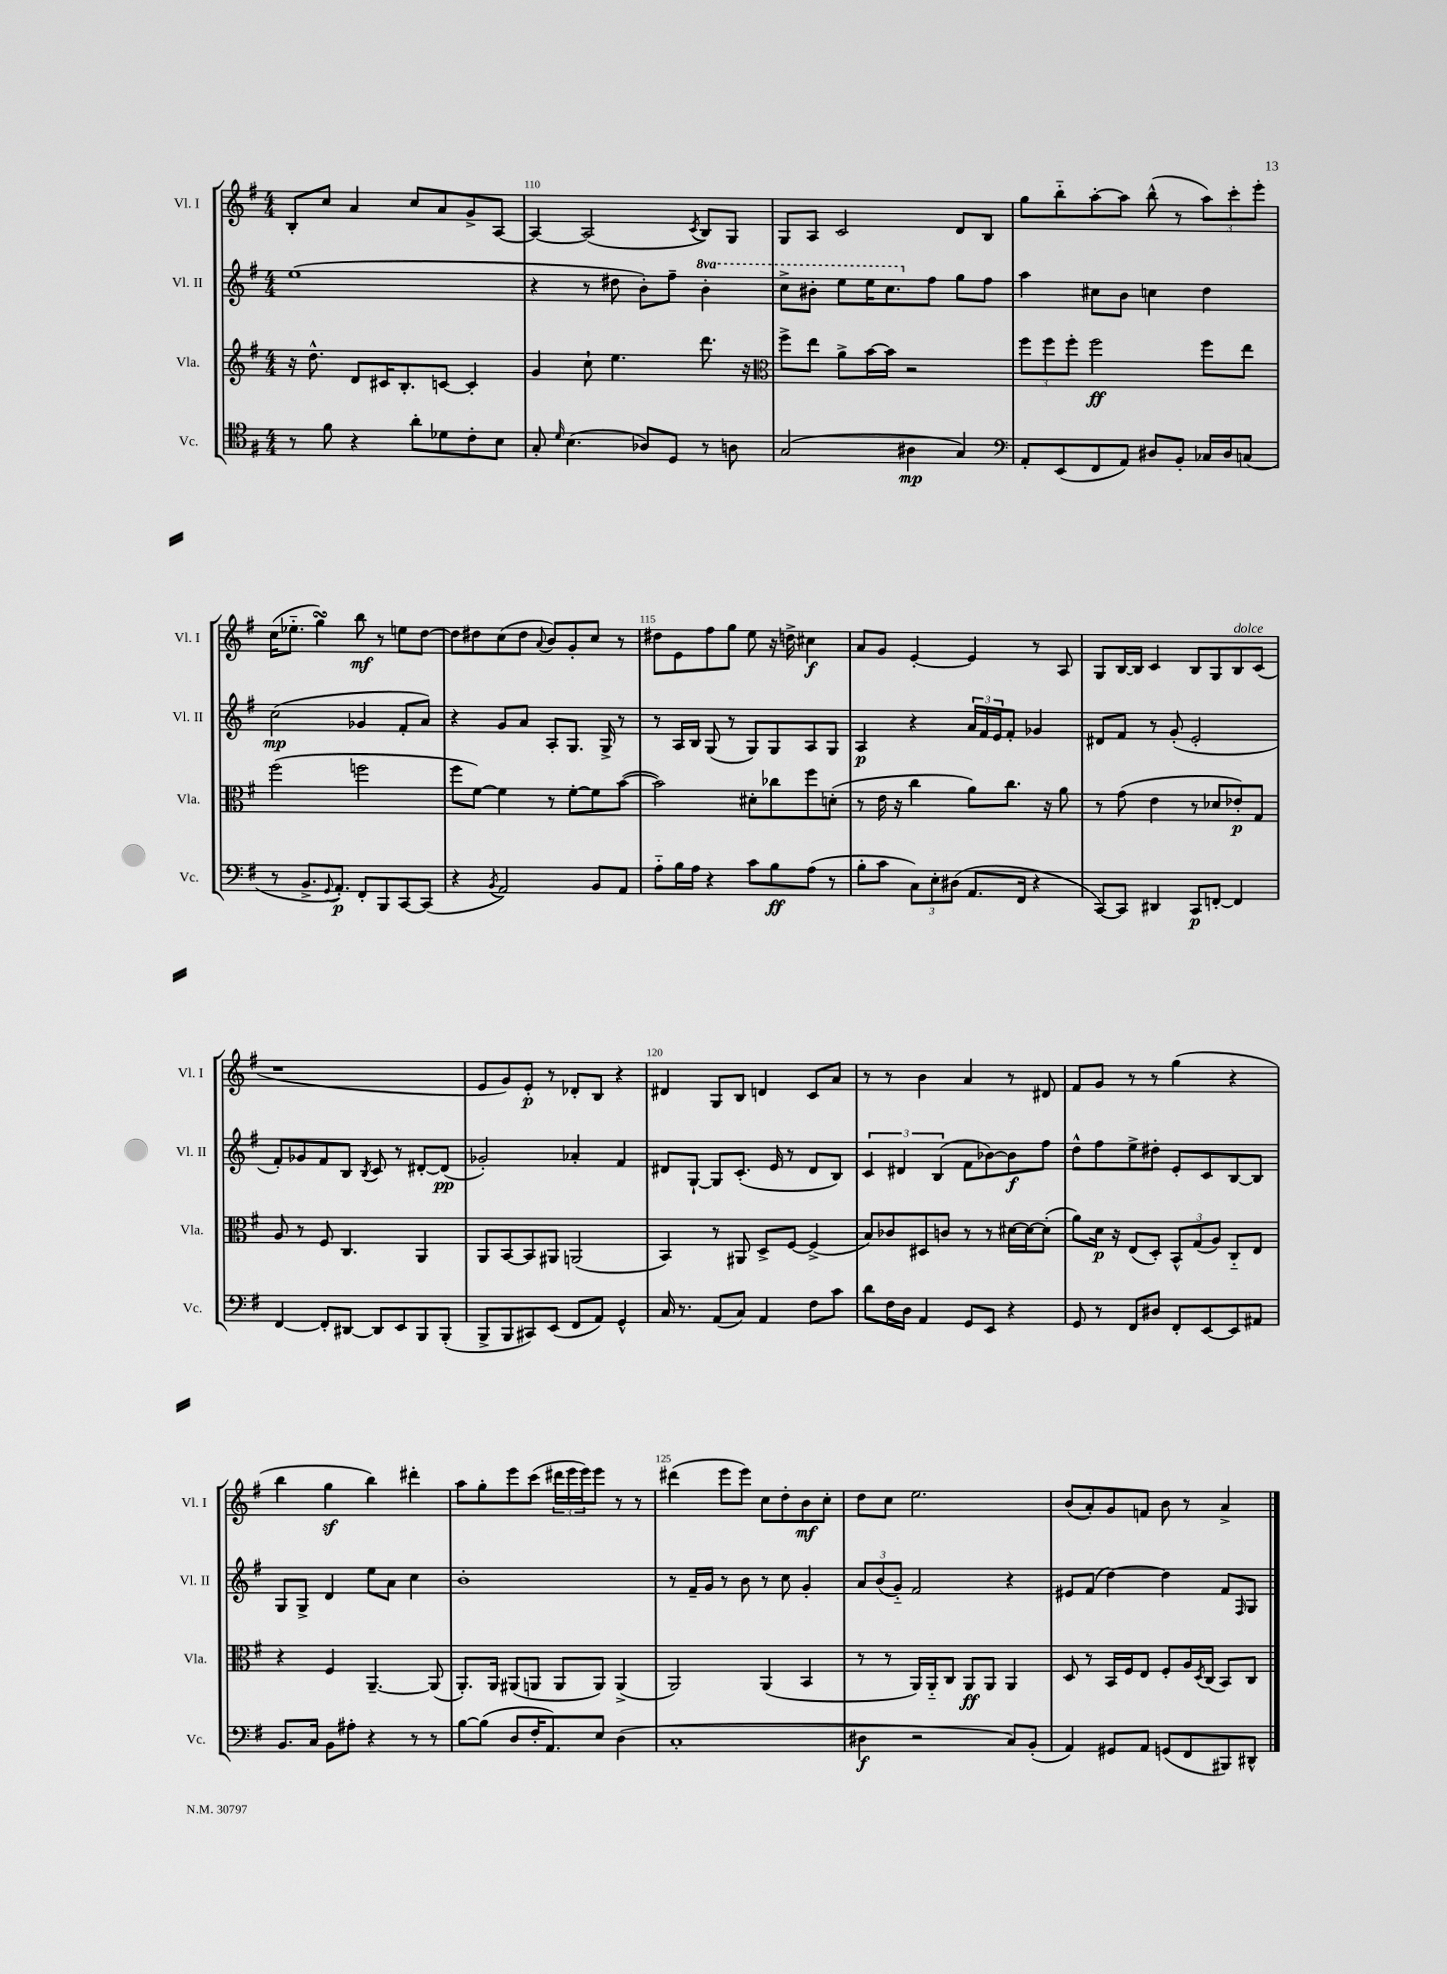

**kern	**dynam	**kern	**dynam	**kern	**dynam	**kern	**dynam
*part4	*part4	*part3	*part3	*part2	*part2	*part1	*part1
*staff4	*staff4	*staff3	*staff3	*staff2	*staff2	*staff1	*staff1
*I"Vc.	*	*I"Vla.	*	*I"Vl. II	*	*I"Vl. I	*
*I'Vc.	*	*I'Vla.	*	*I'Vl. II	*	*I'Vl. I	*
*clefC4	*	*clefG2	*	*clefG2	*	*clefG2	*
*k[f#]	*	*k[f#]	*	*k[f#]	*	*k[f#]	*
*M4/4	*	*M4/4	*	*M4/4	*	*M4/4	*
=109	=109	=109	=109	=109	=109	=109	=109
8r	.	16r	.	(1ee	.	8B'/L	.
.	.	8.dd^^\	.	.	.	.	.
8f#\	.	.	.	.	.	8cc/J	.
4r	.	8d/L	.	.	.	4a/	.
.	.	16c#X/K	.	.	.	.	.
.	.	8.B'/	.	.	.	.	.
8a'\L	.	.	.	.	.	8cc/L	.
8d-X\	.	[8cn/J	.	.	.	8a/	.
8c'\	.	4c'/]	.	.	.	8g^/	.
8B\J	.	.	.	.	.	[8A/J	.
=110	=110	=110	=110	=110	=110	=110	=110
8G'/	.	4g/	.	4r	.	4A/_	.
16qqd/	.	.	.	.	.	.	.
(4.B\	.	.	.	.	.	.	.
.	.	8cc`\	.	8r	.	(2A/]	.
.	.	4.ee\	.	8dd#X\	.	.	.
8A-X/L)	.	.	.	8b'\L)	.	.	.
8D/J	.	.	.	8ff#~\J	.	.	.
.	.	.	.	.	.	8qc/	.
*	*	*	*	*8va	*	*	*
8r	.	8.ddd\	.	4bb'\	.	8B/L)	.
8An\	.	.	.	.	.	8G/J	.
.	.	16r	.	.	.	.	.
=111	=111	=111	=111	=111	=111	=111	=111
*	*	*clefC3	*	*	*	*	*
(2G/	.	8ff#^\L	.	8ccc^\L	.	8G/L	.
.	.	8ee\J	.	8bb#X'\J	.	8A/J	.
.	.	8a^\L	.	8eee\L	.	2c/	.
.	.	[16b\L	.	16eee\K	.	.	.
.	.	16b\JJ]	.	8.ccc\	.	.	.
4A#X\	mp	2r	.	.	.	.	.
*	*	*	*	*X8va	*	*	*
.	.	.	.	8ff#\J	.	.	.
4G/)	.	.	.	8gg\L	.	8d/L	.
.	.	.	.	8ff#\J	.	8B/J	.
=112	=112	=112	=112	=112	=112	=112	=112
*clefF4	*	*	*	*	*	*	*
8AA'/L	.	12ff#\L	.	4aa\	.	8gg\L	.
.	.	12ff#\	.	.	.	.	.
(8EE/	.	.	.	.	.	8bb\	.
.	.	12ff#'\J	.	.	.	.	.
8FF#/	.	2ff#\	ff	8cc#X\L	.	[8aa'\	.
8AA/J)	.	.	.	8b\J	.	8aa\J]	.
8D#X/L	.	.	.	4ccn\	.	(8bb^^\	.
8BB'/J	.	.	.	.	.	8r	.
16C-X/LL	.	8ff#\L	.	4dd\	.	12aa\L)	.
16D#/J	.	.	.	.	.	.	.
.	.	.	.	.	.	12ccc'\	.
(8Cn/J	.	8ee\J	.	.	.	.	.
.	.	.	.	.	.	12eee'\J	.
!!LO:LB:g=z
=113	=113	=113	=113	=113	=113	=113	=113
8r	.	(2ff#\	.	(2cc\	mp	(16cc\KL	.
.	.	.	.	.	.	8.ee-X\J	.
8.BB^/L	.	.	.	.	.	.	.
.	.	.	.	.	.	4ggsSSs\)	.
8qqGG/	.	.	.	.	.	.	.
8.AA'/J)	p	.	.	.	.	.	.
8FF#'/L	.	2ffn\	.	4g-X/	.	8bb\	mf
8BBB/	.	.	.	.	.	8r	.
[8CC/	.	.	.	8f#'/L	.	8een\L	.
(8CC/J]	.	.	.	8a/J)	.	[8dd\J	.
=114	=114	=114	=114	=114	=114	=114	=114
4r	.	8ff#\L	.	4r	.	8dd\L]	.
.	.	[8f#\J)	.	.	.	8dd#X\	.
8qBB/	.	.	.	.	.	.	.
2AA/)	.	4f#\]	.	8g/L	.	(8cc\	.
.	.	.	.	8a/J	.	8dd#\J	.
.	.	.	.	.	.	8qqa/	.
.	.	8r	.	8A'/L	.	8b/L)	.
.	.	[8f#'\L	.	8.G/J	.	8g'/	.
8BB/L	.	8f#\]	.	.	.	8cc/J	.
.	.	.	.	16G^/	.	.	.
8AA/J	.	([8b\J	.	8r	.	8r	.
=115	=115	=115	=115	=115	=115	=115	=115
8A\L	.	2b\])	.	8r	.	8dd#X\L	.
16B\L	.	.	.	16A/LL	.	8e\	.
16A\JJ	.	.	.	16B/JJ	.	.	.
4r	.	.	.	(8G/	.	8ff#\	.
.	.	.	.	8r	.	8gg\J	.
8c\L	.	8d#X'\L	.	8G/L)	.	8ee\	.
8B\	ff	8cc-X\	.	8G/	.	16r	.
.	.	.	.	.	.	16ddn^\	.
(8A\J	.	8ff#\	.	8A/	.	4cc#X\	f
8r	.	(8dn'\J	.	8G/J	.	.	.
=116	=116	=116	=116	=116	=116	=116	=116
8B'\L	.	8r	.	4A/	p	8a/L	.
8c\J	.	16e\	.	.	.	8g/J	.
.	.	16r	.	.	.	.	.
12C\L)	.	4cc\	.	4r	.	[4e'/	.
12E'\	.	.	.	.	.	.	.
(12D#X\J	.	.	.	.	.	.	.
8.AA/L	.	8a\L)	.	24a/LL	.	4e/]	.
.	.	.	.	24f#/	.	.	.
.	.	.	.	24e/J	.	.	.
.	.	8.cc\J	.	8f#'/J	.	.	.
16FF#/Jk	.	.	.	.	.	.	.
4r	.	.	.	4g-X/	.	8r	.
.	.	16r	.	.	.	.	.
.	.	8a\	.	.	.	8A/	.
=117	=117	=117	=117	=117	=117	=117	=117
[8CC/L)	.	8r	.	8d#X/L	.	8G/L	.
8CC/J]	.	(8g\	.	8f#/J	.	[16B/L	.
.	.	.	.	.	.	16B/JJ]	.
4DD#X/	.	4e\	.	8r	.	4c/	.
.	.	.	.	(8g'/	.	.	.
8CC/L	p	8r	.	2e'/	.	8B/L	.
[8FFn'/J	.	8d-X/L	.	.	.	8G/	.
!	!	!	!	!	!	!LO:TX:a:i:t=dolce	!
4FF/]	.	8e-X'/)	p	.	.	8B/	.
.	.	8G/J	.	.	.	(8c/J	.
!!LO:LB:g=z
=118	=118	=118	=118	=118	=118	=118	=118
[4FF#/	.	8A/	.	8f#'/L)	.	1r	.
.	.	8r	.	8g-X/	.	.	.
8FF#'/L]	.	8F#/	.	8f#/	.	.	.
[8DD#X/J	.	4.C/	.	8B/J	.	.	.
.	.	.	.	8qB/	.	.	.
8DD#/L]	.	.	.	8c/	.	.	.
8EE/	.	.	.	8r	.	.	.
8BBB/	.	4AA/	.	[8d#X'/L	.	.	.
(8BBB'/J	.	.	.	(8d#/J]	pp	.	.
=119	=119	=119	=119	=119	=119	=119	=119
8BBB^/L	.	8AA/L	.	2g-X'/)	.	8e/L	.
8BBB/	.	[8BB/	.	.	.	8g/)	.
8CC#X/)	.	8BB/]	.	.	.	8e'/J	p
(8EE/J	.	8AA#X/J	.	.	.	8r	.
8FF#/L	.	(2AAn/	.	4a-X'/	.	8d-X'/L	.
8AA/J)	.	.	.	.	.	8B/J	.
4GG^^/	.	.	.	4f#/	.	4r	.
=120	=120	=120	=120	=120	=120	=120	=120
16C/	.	4BB/)	.	8d#X/L	.	4d#X/	.
8.r	.	.	.	.	.	.	.
.	.	.	.	[8G`/J	.	.	.
(8AA/L	.	8r	.	8G/L]	.	8G/L	.
8C/J)	.	8AA#X/	.	(8.c'/J	.	8B/J	.
4AA/	.	8D^/L	.	.	.	4dn/	.
.	.	.	.	16e/	.	.	.
.	.	[8F#/J	.	8r	.	.	.
8F#\L	.	(4F#^/]	.	8d#/L	.	8c/L	.
8c\J	.	.	.	8B/J)	.	8a/J	.
=121	=121	=121	=121	=121	=121	=121	=121
8d\L	.	8B/L)	.	6c/	.	8r	.
16F#\L	.	8c-X/	.	.	.	8r	.
.	.	.	.	6d#X/	.	.	.
16D\JJ	.	.	.	.	.	.	.
4AA/	.	8D#X/	.	.	.	4b\	.
.	.	.	.	(6B/	.	.	.
.	.	8cn/J	.	.	.	.	.
8GG/L	.	8r	.	8f#\L	.	4a/	.
8EE/J	.	8r	.	[8b-X\)	.	.	.
4r	.	[16d#X\LL	.	8b-\]	f	8r	.
.	.	16d#\J_	.	.	.	.	.
.	.	(8d#'\J]	.	8ff#\J	.	8d#X/	.
=122	=122	=122	=122	=122	=122	=122	=122
8GG/	.	8a\L)	.	8dd^^\L	.	8f#/L	.
8r	.	16d\Jk	p	8ff#\	.	8g/J	.
.	.	16r	.	.	.	.	.
8FF#/L	.	(8E/L	.	8ee^\	.	8r	.
8D#X/J	.	8D'/J)	.	8dd#X'\J	.	8r	.
8FF#'/L	.	12BB^^/L	.	8e'/L	.	(4gg\	.
.	.	(12G/	.	.	.	.	.
[8EE/	.	.	.	8c/	.	.	.
.	.	12A/J)	.	.	.	.	.
8EE/]	.	8C/L	.	[8B/	.	4r	.
8AA#X/J	.	8E/J	.	8B/J]	.	.	.
!!LO:LB:g=z
=123	=123	=123	=123	=123	=123	=123	=123
8.BB/L	.	4r	.	8G/L	.	4bb\	.
.	.	.	.	8G^/J	.	.	.
16C/Jk	.	.	.	.	.	.	.
8BB\L	.	4F#/	.	4d/	.	4ggz\	.
8A#X'\J	.	.	.	.	.	.	.
4r	.	[4.AA~/	.	8ee\L	.	4bb\)	.
.	.	.	.	8a\J	.	.	.
8r	.	.	.	4cc\	.	4ddd#X'\	.
8r	.	(8AA/]	.	.	.	.	.
=124	=124	=124	=124	=124	=124	=124	=124
[8B\L	.	8.AA'/L)	.	1b'	.	8aa\L	.
(8B\J]	.	.	.	.	.	8gg'\	.
.	.	16AA/Jk	.	.	.	.	.
8D/L	.	(8AA#X/L	.	.	.	8eee\	.
16F#'/K	.	8AAn/J	.	.	.	(8ccc\J	.
8.AA/)	.	.	.	.	.	.	.
.	.	8AA/L	.	.	.	24ddd#X\LL	.
.	.	.	.	.	.	24eee\	.
.	.	.	.	.	.	24eee\J)	.
8E/J	.	8AA/J)	.	.	.	8eee\J	.
(4D\	.	(4AA^/	.	.	.	8r	.
.	.	.	.	.	.	8r	.
=125	=125	=125	=125	=125	=125	=125	=125
1C'	.	2AA/)	.	8r	.	(4ddd#X\	.
.	.	.	.	16f#~/LL	.	.	.
.	.	.	.	16g/JJ	.	.	.
.	.	.	.	8r	.	8eee\L	.
.	.	.	.	8b\	.	8eee\J)	.
.	.	(4AA/	.	8r	.	8cc\L	.
.	.	.	.	8cc\	.	8dd'\	.
.	.	4BB/	.	4g'/	.	8b\	mf
.	.	.	.	.	.	8cc'\J	.
=126	=126	=126	=126	=126	=126	=126	=126
4D#X\	f	8r	.	12a/L	.	8dd\L	.
.	.	.	.	(12b/	.	.	.
.	.	8r	.	.	.	8cc\J	.
.	.	.	.	12g/J)	.	.	.
2r	.	16AA/LL)	.	2f#/	.	2.ee\	.
.	.	16AA/J	.	.	.	.	.
.	.	8C/J	.	.	.	.	.
.	.	8AA/L	ff	.	.	.	.
.	.	8AA/J	.	.	.	.	.
8C/L)	.	4AA/	.	4r	.	.	.
(8BB'/J	.	.	.	.	.	.	.
=127	=127	=127	=127	=127	=127	=127	=127
4AA/)	.	8D/	.	8e#X/L	.	(8b/L	.
.	.	8r	.	(8f#/J	.	8a'/)	.
8GG#X/L	.	16BB/LL	.	[4dd\)	.	8g/	.
.	.	16F#/J	.	.	.	.	.
8AA/J	.	8E/J	.	.	.	8fn/J	.
(8GGn/L	.	8F#'/L	.	4dd\]	.	8b\	.
8FF#/	.	16A/L	.	.	.	8r	.
.	.	8qD/	.	.	.	.	.
.	.	(16C/JJ	.	.	.	.	.
8BBB#X/)	.	8BB/L)	.	8f#/L	.	4a^/	.
.	.	.	.	16qqF#/	.	.	.
8DD#X^^/J	.	8C/J	.	8G/J	.	.	.
==	==	==	==	==	==	==	==
*-	*-	*-	*-	*-	*-	*-	*-
